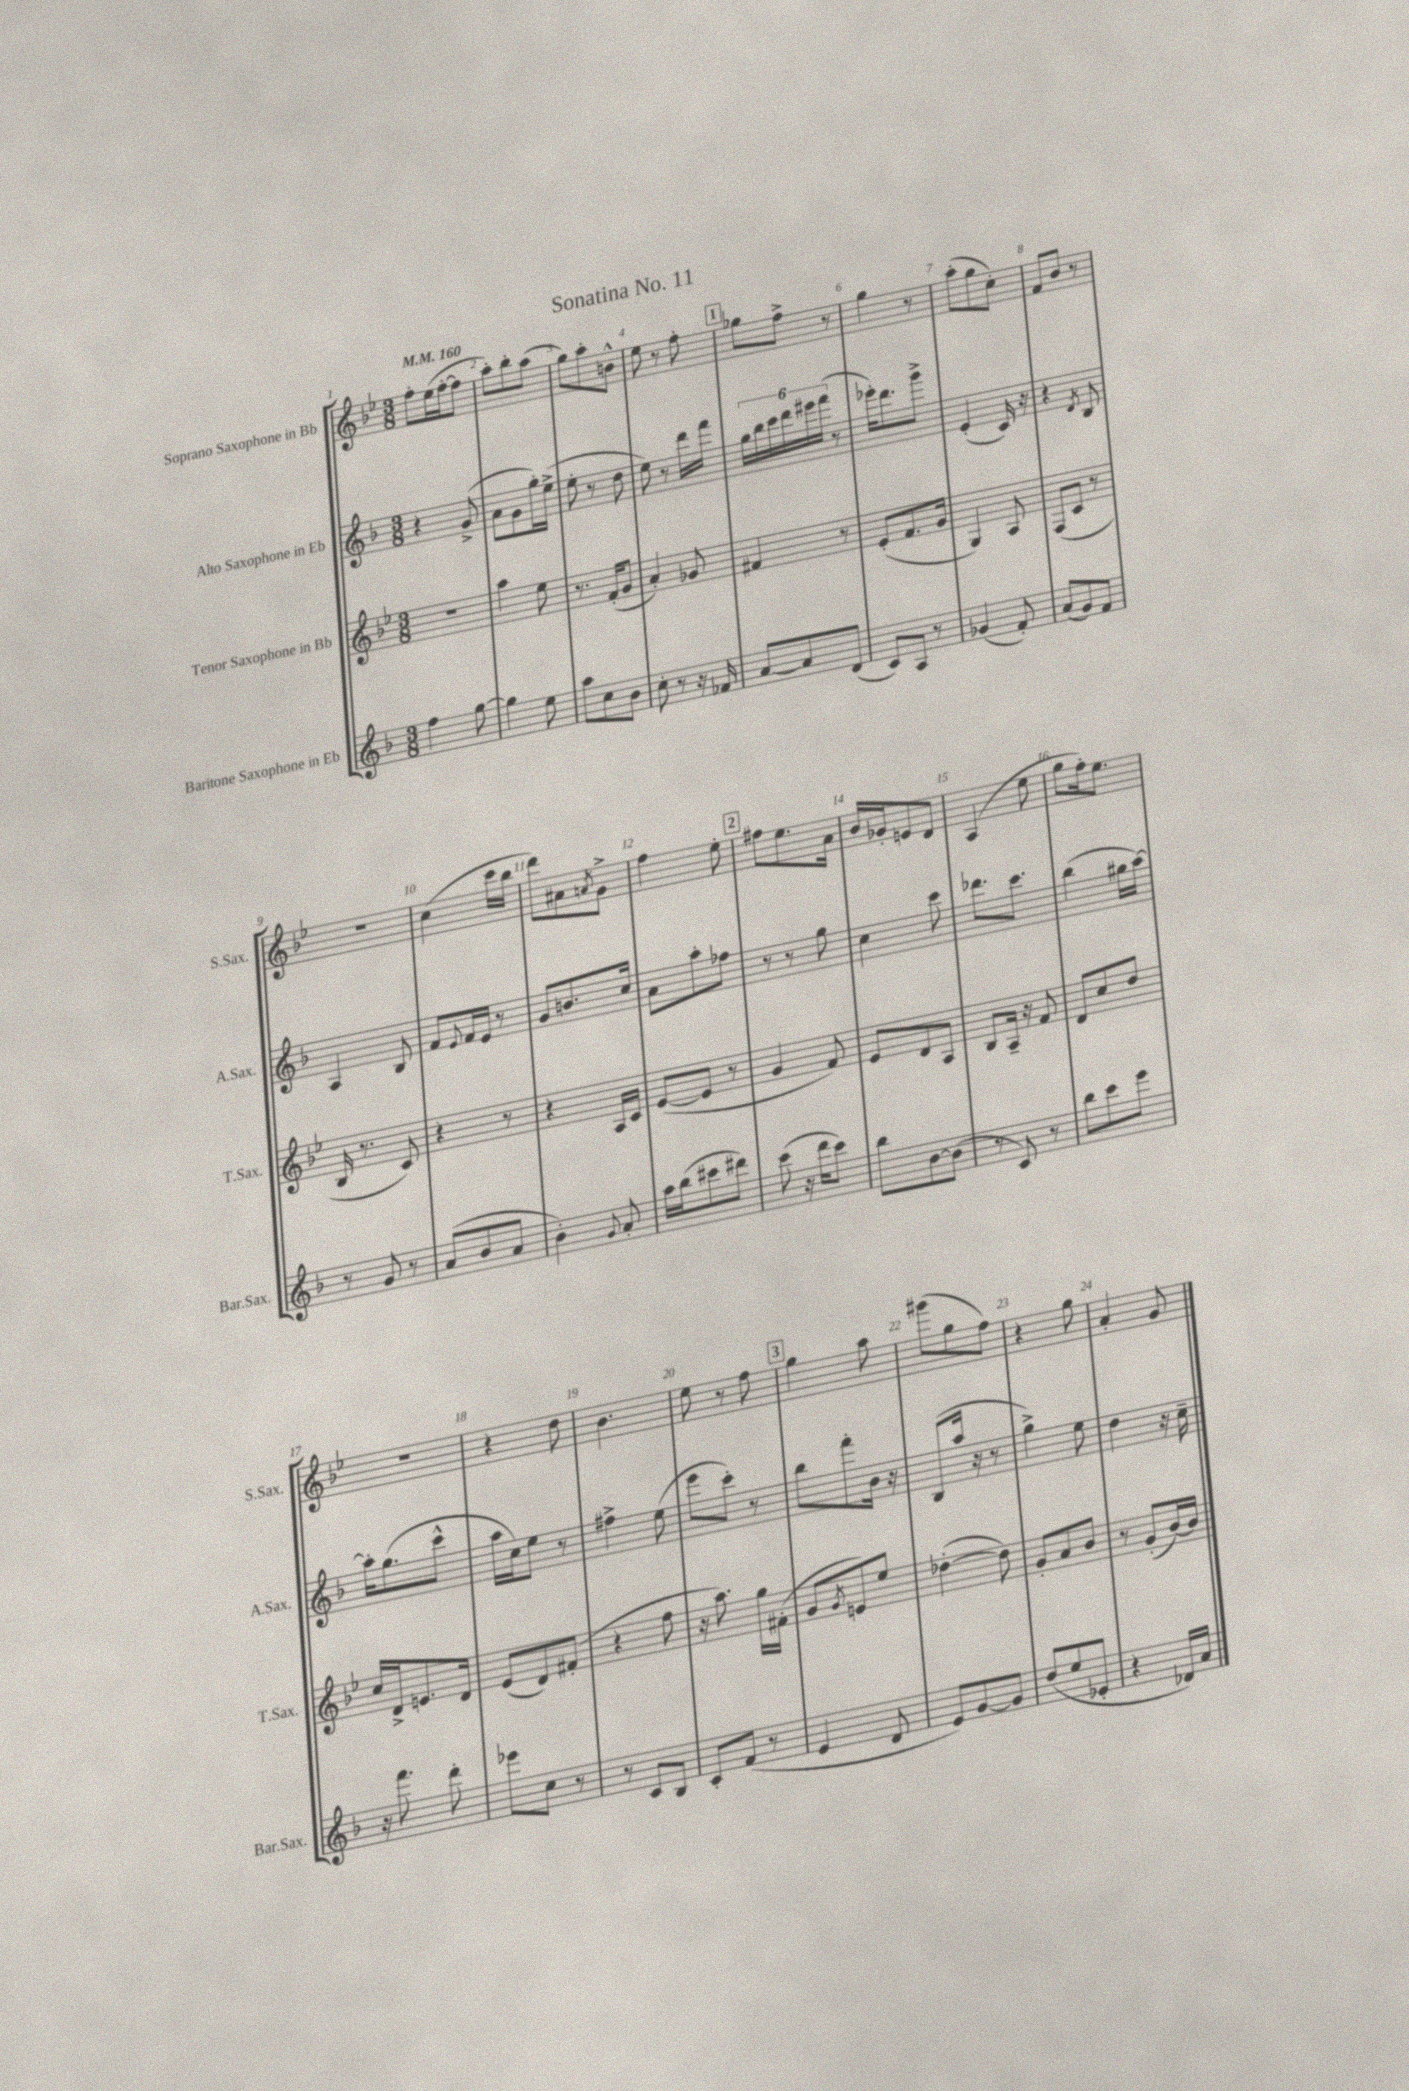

**kern	**kern	**kern	**kern
*part4	*part3	*part2	*part1
*staff4	*staff3	*staff2	*staff1
*I"Baritone Saxophone in Eb	*I"Tenor Saxophone in Bb	*I"Alto Saxophone in Eb	*I"Soprano Saxophone in Bb
*I'Bar.Sax.	*I'T.Sax.	*I'A.Sax.	*I'S.Sax.
*clefG2	*clefG2	*clefG2	*clefG2
*k[b-]	*k[b-e-]	*k[b-]	*k[b-e-]
*M3/8	*M3/8	*M3/8	*M3/8
*MM160	*MM160	*MM160	*MM160
=1	=1	=1	=1
4ff\	4.r	4r	8ff'\L
.	.	.	(16ee-\L
.	.	.	[16ff'\J
[8gg\	.	(8g^/	8ff\J]
=2	=2	=2	=2
4gg\]	4aa\	8a\L	8aa'\L)
.	.	8g\	8bb-'\
8ee\	8ee-\	16gg'\L)	(8aa\J
.	.	(16ee^\JJ	.
=3	=3	=3	=3
8aa\L	8.r	8ee'\	8gg\L)
8cc\	.	8r	8aa'\
.	(16f'/KL	.	.
8b-\J	8g/J	8dd\	8bn^^\J
=4	=4	=4	=4
8cc'\	4a'/)	8ee\)	8ee-\
8r	.	8r	8r
16r	8g-X/	16ddd\LL	8ff'\
16f-X/	.	16fff\JJ	.
!!LO:REH:place=s1:t=1
=5	=5	=5	=5
[8a/L	4f#X/	24gg\LL	8gg-X\L
.	.	24bb-\	.
.	.	24ccc\	.
8a/]	.	24ddd\	8ff^\J
.	.	24eee#X\	.
.	.	(24fff\JJ	.
(8d/J	8r	8r	8r
=6	=6	=6	=6
8c/L)	(8e-'/L	16eee-X'\KL)	4gg\
.	.	8.ddd\	.
8A/J	8.f/	.	.
8r	.	8ggg^\J	8r
.	16g/Jk	.	.
=7	=7	=7	=7
(4g-X/	4G/)	(4e'/	(8aa'\L
.	.	.	8gg\
8f'/)	8A/	16c/)	8cc'\J)
.	.	16r	.
=8	=8	=8	=8
(8a/L	(8F/L	4r	8f/L
8g/)	8c/J	.	8b-/J
.	.	8qd/	.
8f/J	8r	8B-/	8r
!!LO:LB:g=z
=9	=9	=9	=9
8r	16B-/	4A/	4.r
.	8.r	.	.
8g/	.	.	.
8r	8c/)	8B-/	.
=10	=10	=10	=10
(8a/L	4r	8f/L	(4cc\
.	.	8qqe/	.
8b-/	.	16f/L	.
.	.	16e/JJ	.
8a/J	8r	8r	16ccc\LL
.	.	.	16bb-\JJ
=11	=11	=11	=11
4b-'\)	4r	8g/L	8ddd\L)
.	.	8.bn/	8a#X\
8qqg/	.	.	8qan/
8a'/	16A/LL	.	8g^\J
.	16c/JJ	16cc/Jk	.
=12	=12	=12	=12
16aa\LL	([8e-/L	8a\L	4ff\
(16bb-\J	.	.	.
8ccc#X\	8e-/J]	8aa'\	.
8ddd#X\J)	8r	8ff-X\J	8ee-'\
!!LO:REH:place=s1:t=2
=13	=13	=13	=13
(8ccc\	4g/	8r	8ff#X\L
16r	.	8r	8.ee-\
16ddd\KL	.	.	.
8ccc\J)	8f/)	8gg\	.
.	.	.	16a\Jk
=14	=14	=14	=14
8bb-\L	8e-/L	4cc\	16b-/LL
.	.	.	16g-X'/J
[8b-\	8d/	.	8en/
(8b-\J]	8A/J	8ccc\	8d/J
=15	=15	=15	=15
8r	8B-/L	8.ddd-X\L	(4A/
8c/)	16A~/Jk	.	.
.	16r	8.ccc\J	.
8r	8f/	.	8ee-\
=16	=16	=16	=16
8bb-\L	8d/L	(4bb-\	8gg\L
8ccc\	8cc/	.	16ff'\k)
.	.	.	8.ee-\J
8eee\J	8dd/J	16gg#X\LL	.
.	.	[16aa\JJ)	.
!!LO:LB:g=z
=17	=17	=17	=17
16r	16cc/LL	16aa'\KL]	4.r
8.fff\	16d^/J	(8.gg\	.
.	8.en/	.	.
8ddd'\	.	8ccc^^\J	.
.	16d/Jk	.	.
=18	=18	=18	=18
8eee-X\L	(8e-/L	16aa\LL	4r
.	.	16cc\J)	.
8cc\J	8d/)	8ee\J	.
8r	(8f#X'/J	8r	8dd\
=19	=19	=19	=19
8r	4r	4ff#X^\	4.b-\
8c/L	.	.	.
8B-/J	8ff\	(8ee\	.
=20	=20	=20	=20
8c'/L	16r	8eee\L	8ee-\
.	8.aa\)	.	.
(8f/J	.	8ccc'\J)	8r
8r	16gg\LL	8r	8ff\
.	(16f#X'\JJ	.	.
!!LO:REH:place=s1:t=3
=21	=21	=21	=21
4e/	8g/L	8bb-\L	4gg\
.	8qg/	.	.
.	8en/)	8fff'\	.
8d/	8ee-/J	16b-\Jk	8aa\
.	.	16r	.
=22	=22	=22	=22
8e/L)	([4dd-X'\	(8B-/L	(8ggg#X\L
[8g/	.	16aa/Jk	8gg\
.	.	16r	.
8g/J]	8dd-\])	8r	8ff\J)
=23	=23	=23	=23
(8dd/L	8g'/L	4gg^\)	4r
8ee/	8a/	.	.
8e-X'/J	8b-/J	8ee\	8gg\
=24	=24	=24	=24
4r	8r	4dd\	4a'/
.	(8g'/L	.	.
16d-X/LL)	[16b-/L)	16r	8g/
16a/JJ	16b-/JJ]	16cc~\	.
==	==	==	==
*-	*-	*-	*-
